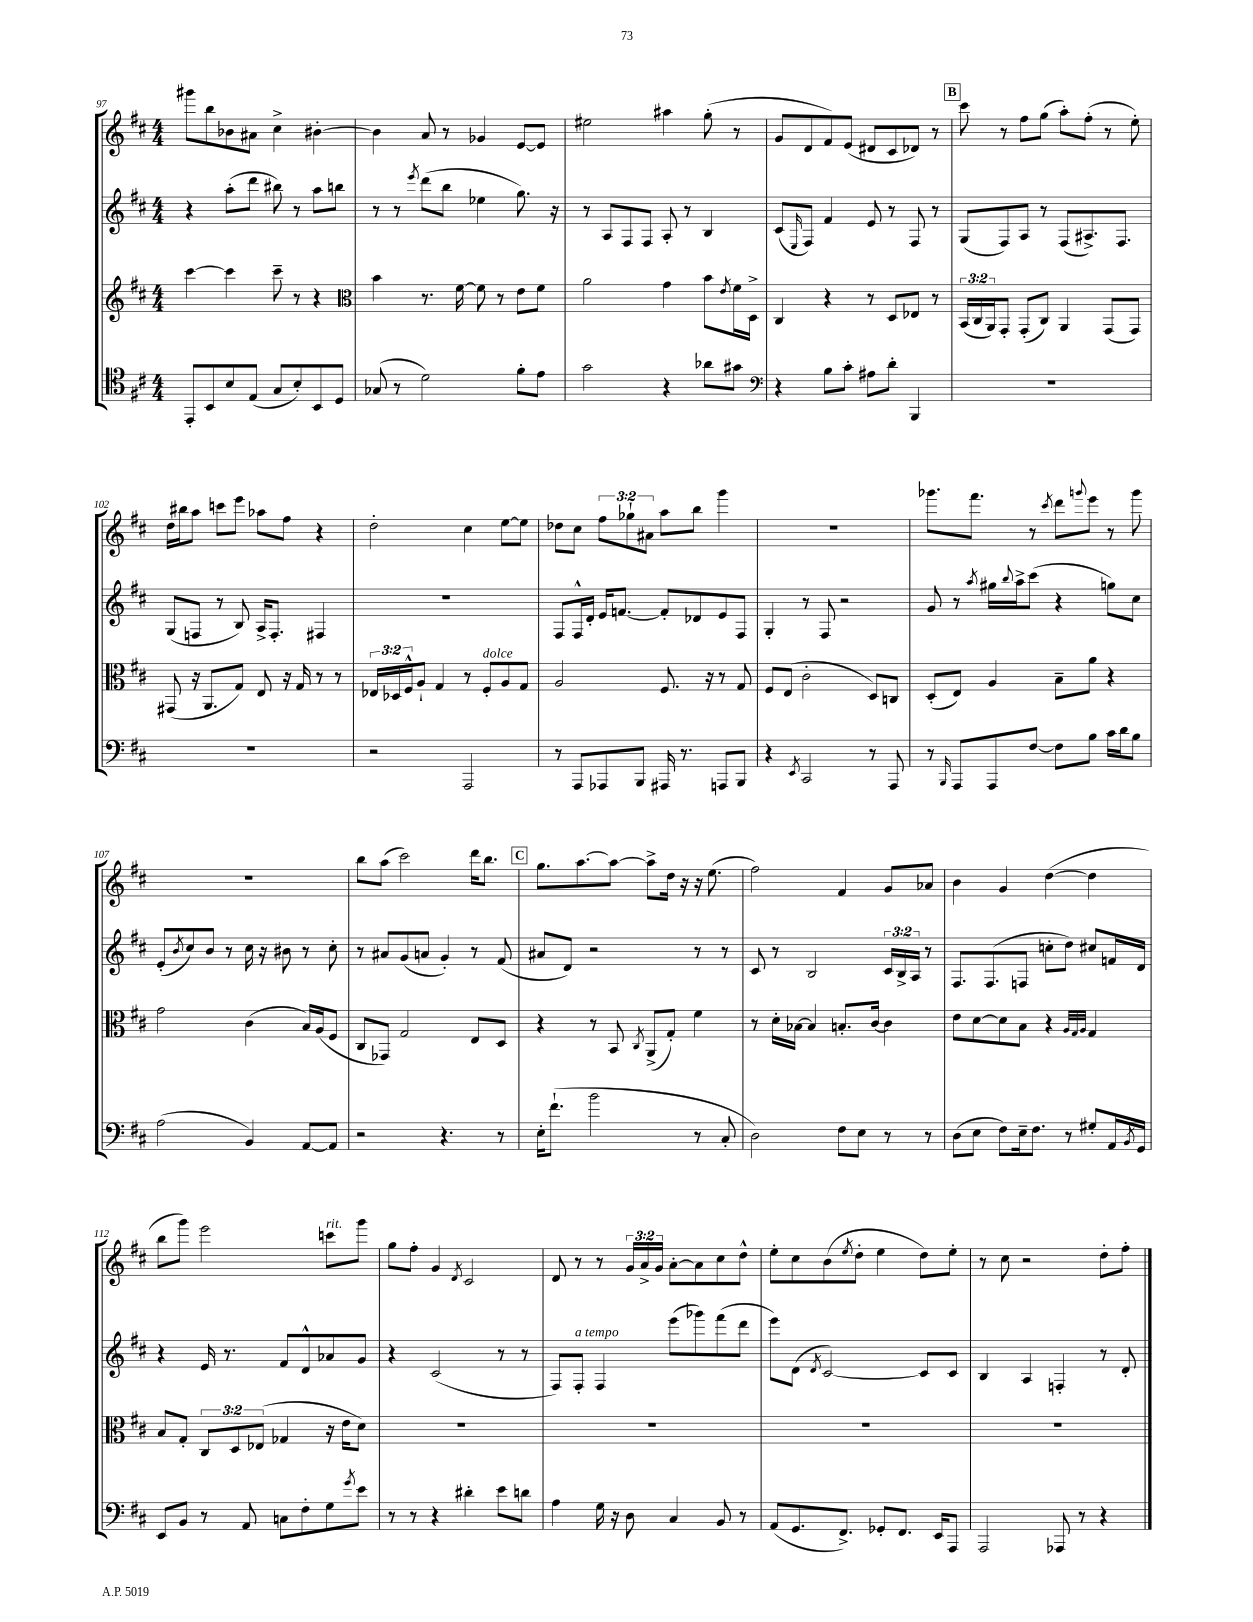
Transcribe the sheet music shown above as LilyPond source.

<<
\new StaffGroup <<
\new Staff = "s0" {
    \clef treble \key d \major \numericTimeSignature \time 4/4 \override Staff.TupletNumber.text = #tuplet-number::calc-fraction-text
    gis'''8 b''8 bes'8 ais'8 cis''4-> bis'4~-. |
    bis'4 a'8 r8 ges'4 e'8~ e'8 |
    eis''2 ais''4 g''8-.( r8 |
    g'8 d'8 fis'8) e'8( dis'8 cis'8 des'8) r8 |
    \mark \markup { \box "B" } cis'''8 r8 fis''8 g''8( a''8-.) fis''8-.( r8 e''8-.) |
    d''16 bis''16 a''8 c'''8 e'''8 aes''8 fis''8 r4 |
    d''2-. cis''4 e''8~ e''8 |
    des''8 cis''8 \tuplet 3/2 { fis''8 ges''8-! ais'8 } a''8 b''8 g'''4 |
    R1 |
    ges'''8. fis'''8. r8 \acciaccatura { cis'''8 } d'''8 \appoggiatura { g'''8 } e'''8 r8 g'''8 |
    R1 |
    b''8 a''8( cis'''2) d'''16 b''8. |
    \mark \markup { \box "C" } g''8. a''8.~ a''8~ a''8-> d''16 r16 r16 e''8.( |
    fis''2) fis'4 g'8 aes'8 |
    b'4 g'4 d''4~( d''4 |
    b''8 g'''8) e'''2 c'''8^\markup { \italic "rit." } g'''8 |
    g''8 fis''8-. g'4 \acciaccatura { d'8 } cis'2 |
    d'8 r8 r8 \tuplet 3/2 { g'16 a'16-> g'16 } a'8~-. a'8 cis''8 d''8-^ |
    e''8-. cis''8 b'8( \acciaccatura { e''8 } d''8-. e''4 d''8) e''8-. |
    r8 cis''8 r2 d''8-. fis''8-. \bar "|." |
}
\new Staff = "s1" {
    \clef treble \key d \major \numericTimeSignature \time 4/4 \override Staff.TupletNumber.text = #tuplet-number::calc-fraction-text
    r4 a''8-.( d'''8 bis''8) r8 a''8 b''8 |
    r8 r8 \acciaccatura { e'''8 } d'''8( b''8 ees''4 g''8.) r16 |
    r8 a8 fis8 fis8 a8-. r8 b4 |
    cis'8( \grace { e16 } fis8) fis'4 e'8 r8 fis8 r8 |
    \mark \markup { \box "B" } g8( fis8) a8 r8 fis8( ais8.->) fis8. |
    g8( f8 r8 b8) a16-> f8.-. fis4 |
    R1 |
    fis8 fis16-^ d'16-. e'16 f'8.~ f'8-. des'8 e'8 fis8 |
    g4-. r8 fis8 r2 |
    g'8 r8 \acciaccatura { a''8 } gis''16 \appoggiatura { b''8 } a''16-> cis'''8( r4 g''8) cis''8 |
    e'8-.( \acciaccatura { b'8 } cis''8) b'8 r8 cis''16 r16 bis'8 r8 cis''8-. |
    r8 ais'8 g'8( a'8 g'4-.) r8 fis'8( |
    \mark \markup { \box "C" } ais'8 d'8) r2 r8 r8 |
    cis'8 r8 b2 \tuplet 3/2 { cis'16 b16-> a16 } r8 |
    fis8. fis8.( f8 c''8-. d''8) cis''8 f'16 d'16 |
    r4 e'16 r8. fis'8 d'8-^ aes'8 g'8 |
    r4 cis'2( r8 r8 |
    fis8) fis8-.^\markup { \italic "a tempo" } fis4 e'''8( ges'''8) fis'''8( d'''8 |
    e'''8) d'8( \acciaccatura { d'8 } cis'2~) cis'8 cis'8 |
    b4 a4 f4-. r8 d'8-. \bar "|." |
}
\new Staff = "s2" {
    \clef treble \key d \major \numericTimeSignature \time 4/4 \override Staff.TupletNumber.text = #tuplet-number::calc-fraction-text
    cis'''4~ cis'''4 cis'''8-- r8 r4 |
    \clef alto b'4 r8. fis'16~ fis'8 r8 e'8 fis'8 |
    a'2 g'4 b'8 \acciaccatura { e'8 } fis'16 d16-> |
    cis4 r4 r8 d8 ees8 r8 |
    \mark \markup { \box "B" } \tuplet 3/2 { b,16( cis16 a,16) } g,8-. g,8-.( cis8) a,4 g,8( g,8) |
    gis,8( r16 a,8. g8) e8 r16 g16 r8 r8 |
    \tuplet 3/2 { ees16 des16 fis16-^ } a8-! g4 r8 fis8-.^\markup { \italic "dolce" } a8 g8 |
    a2 fis8. r16 r8 g8 |
    fis8 e8( cis'2-. d8) c8 |
    d8-.( e8) a4 b8-- a'8 r4 |
    g'2 cis'4( b16) a16( fis8 |
    cis8 ges,8) g2 e8 d8 |
    \mark \markup { \box "C" } r4 r8 b,8 \acciaccatura { cis8 } a,8->( g8-.) fis'4 |
    r8 d'16-. bes16~ bes4 b8.-. cis'16~ cis'4 |
    e'8 d'8~ d'8 b8 r4 \grace { a32 g32 a32 } g4 |
    b8 g8-. \tuplet 3/2 { cis8 d8 ees8( } ges4 r16 e'16 d'8) |
    R1 |
    R1 |
    R1 |
    R1 \bar "|." |
}
\new Staff = "s3" {
    \clef tenor \key d \major \numericTimeSignature \time 4/4
    e,8-. b,8 b8 e8( g8 b8-.) b,8 d8 |
    ges8( r8 d'2) fis'8-. e'8 |
    g'2 r4 aes'8 gis'8 |
    \clef bass r4 b8 cis'8-. ais8 d'8-. b,,4 |
    \mark \markup { \box "B" } R1 |
    R1 |
    r2 a,,2 |
    r8 a,,8 aes,,8 b,,8 ais,,16 r8. a,,8 b,,8 |
    r4 \acciaccatura { e,8 } cis,2 r8 a,,8 |
    r8 \grace { b,,16 } a,,8 a,,8 fis8~ fis8 b8 cis'16 d'16 b8 |
    a2( b,4) a,8~ a,8 |
    r2 r4. r8 |
    \mark \markup { \box "C" } e16-. fis'8.-!( b'2 r8 cis8-. |
    d2) fis8 e8 r8 r8 |
    d8( e8 fis8) e16-- fis8. r8 gis8-. a,16 \acciaccatura { b,8 } g,16 |
    e,8 b,8 r8 a,8 c8 fis8-. g8 \acciaccatura { g'8 } e'8 |
    r8 r8 r4 dis'4-. e'8 d'8 |
    a4 g16 r16 d8 cis4 b,8 r8 |
    a,8( g,8. fis,8.->) ges,8-. fis,8. e,16 a,,8 |
    a,,2 aes,,8 r8 r4 \bar "|." |
}
>>
>>
\layout { \context { \Score currentBarNumber = #97 } }
